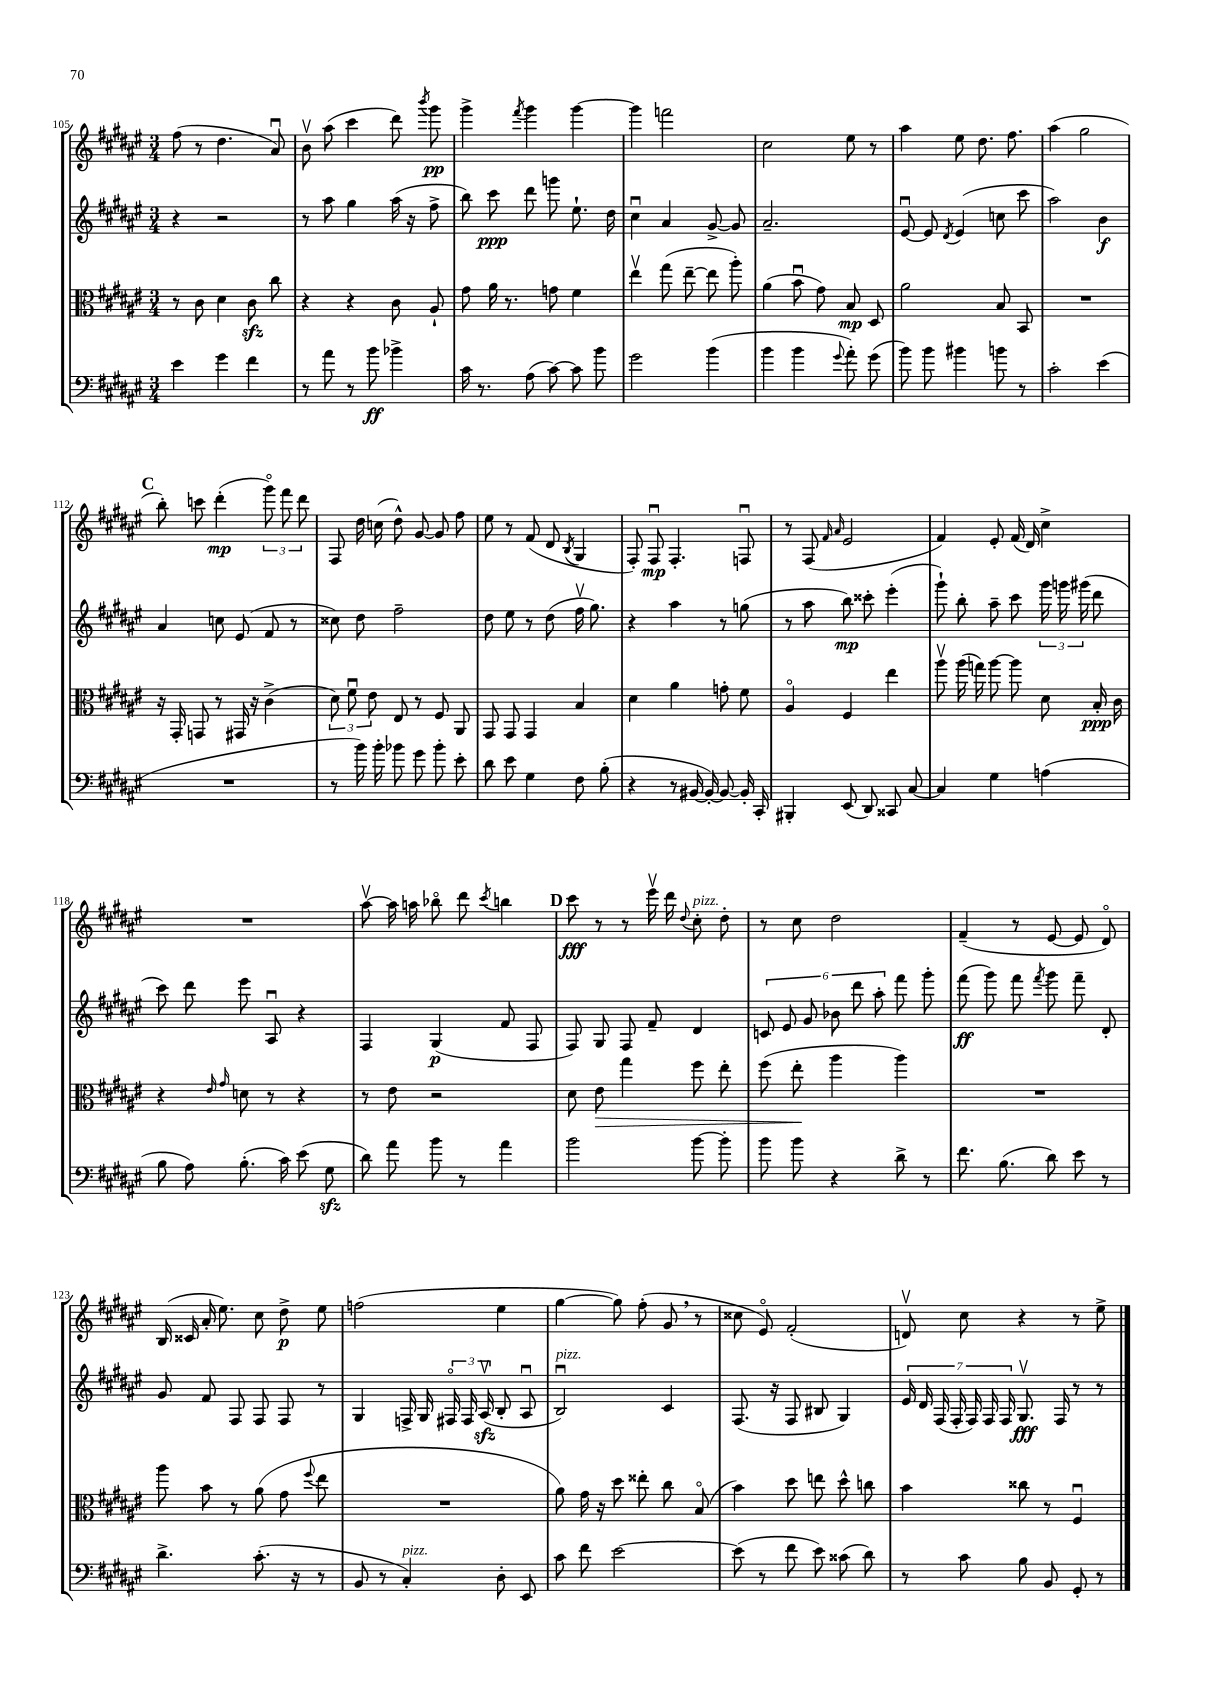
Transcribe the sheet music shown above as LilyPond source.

<<
\new StaffGroup <<
\new Staff = "s0" {
    \clef treble \key fis \major \numericTimeSignature \time 3/4
    \autoBeamOff fis''8( r8 dis''4. ais'8\downbow) |
    b'8\upbow ais''8( cis'''4 dis'''8) \acciaccatura { b'''8 } gis'''8\pp |
    gis'''4-> \acciaccatura { fis'''8 } gis'''4 gis'''4~ |
    gis'''4 f'''2 |
    cis''2 eis''8 r8 |
    ais''4 eis''8 dis''8. fis''8. |
    ais''4( gis''2 |
    \mark \markup { \bold "C" } b''8-.) c'''8 dis'''4-.\mp( \tuplet 3/2 { gis'''8\flageolet) fis'''8 dis'''8 } |
    fis8 dis''16 c''16( dis''8-^) gis'8~ gis'8 fis''8 |
    eis''8 r8 fis'8( dis'8 \acciaccatura { b8 } gis4 |
    fis8-.) fis8\downbow\mp fis4.-. f8\downbow |
    r8 fis8( \grace { fis'16 ais'16 } eis'2 |
    fis'4) eis'8-. fis'16( dis'16) cis''4-> |
    R2. |
    ais''8~\upbow ais''16 a''16 bes''8\flageolet dis'''8 \acciaccatura { cis'''8 } b''4 |
    \mark \markup { \bold "D" } cis'''8\fff r8 r8 eis'''16\upbow dis'''16 \appoggiatura { dis''8 } cis''8-.^\markup { \italic "pizz." } dis''8-. |
    r8 cis''8 dis''2 |
    fis'4--( r8 eis'8~ eis'8 dis'8\flageolet) |
    b16( cisis'16 ais'16-. eis''8.) cis''8 dis''8->\p eis''8 |
    f''2( eis''4 |
    gis''4~ gis''8) fis''8-.( gis'8 \breathe r8 |
    cisis''8 eis'8\flageolet) fis'2-.( |
    d'8\upbow) cis''8 r4 r8 eis''8-> \bar "|." |
}
\new Staff = "s1" {
    \clef treble \key fis \major \numericTimeSignature \time 3/4
    \autoBeamOff r4 r2 |
    r8 ais''8 gis''4 ais''16( r16 fis''8-> |
    b''8) cis'''8\ppp dis'''8 g'''8 eis''8.-! dis''16 |
    cis''4\downbow ais'4 gis'8~-> gis'8 |
    ais'2.-- |
    eis'8~\downbow eis'8 \acciaccatura { dis'8 } eis'4( c''8 cis'''8 |
    ais''2) b'4\f |
    \mark \markup { \bold "C" } ais'4 c''8 eis'8( fis'8 r8 |
    cisis''8) dis''8 fis''2-- |
    dis''8 eis''8 r8 dis''8( fis''16\upbow gis''8.) |
    r4 ais''4 r8 g''8( |
    r8 ais''8 b''8\mp) cisis'''8-. eis'''4-.( |
    gis'''8-!) b''8-. ais''8-- cis'''8 \tuplet 3/2 { gis'''16 g'''16 gis'''16( } dis'''8 |
    cis'''8) dis'''8 eis'''8 ais8\downbow r4 |
    fis4 gis4\p( fis'8 fis8 |
    \mark \markup { \bold "D" } fis8) gis8 fis8 fis'8-- dis'4 |
    \tuplet 6/4 { c'8 eis'8 gis'8 bes'8 dis'''8 ais''8-. } fis'''8 gis'''8-. |
    fis'''8\ff( gis'''8) fis'''8 \acciaccatura { fis'''8 } gis'''8 fis'''8-- dis'8-. |
    gis'8 fis'8 fis8 fis8 fis8 r8 |
    gis4 f16-> gis16 \tuplet 3/2 { fis16\flageolet fis16 ais16\upbow\sfz( } b8-. ais8\downbow |
    b2\downbow^\markup { \italic "pizz." }) cis'4 |
    fis8.( r16 fis8 bis8 gis4) |
    \tuplet 7/4 { eis'16 dis'16 fis16( fis16-. fis16) fis16 fis16 } gis8.\upbow\fff fis16 r8 r8 \bar "|." |
}
\new Staff = "s2" {
    \clef alto \key fis \major \numericTimeSignature \time 3/4
    \autoBeamOff r8 cis'8 dis'4 cis'8\sfz cis''8 |
    r4 r4 cis'8 ais8-! |
    gis'8 ais'16 r8. g'8 fis'4 |
    eis''4\upbow gis''8( eis''8~-- eis''8 ais''8-.) |
    ais'4( b'8\downbow gis'8) b8\mp dis8 |
    ais'2 b8 b,8 |
    R2. |
    \mark \markup { \bold "C" } r16 gis,16-. g,8 r8 gis,16 r16 cis'4->( |
    \tuplet 3/2 { dis'8) fis'8\downbow eis'8 } eis8 r8 fis8 ais,8 |
    gis,8 gis,8 gis,4 b4 |
    dis'4 ais'4 g'8-. fis'8 |
    ais4\flageolet fis4 eis''4 |
    ais''8\upbow ais''16( g''16) ais''8~ ais''8 dis'8 b16-.\ppp cis'16 |
    r4 \grace { eis'16 gis'16 } d'8 r8 r4 |
    r8 eis'8 r2 |
    \mark \markup { \bold "D" } dis'8 eis'8\> gis''4 fis''8 eis''8-. |
    fis''8( eis''8-.\! ais''4 ais''4) |
    R2. |
    ais''8 b'8 r8 ais'8( gis'8 \appoggiatura { fis''8 } eis''8 |
    R2. |
    ais'8) gis'16 r16 dis''8 eisis''8-. cis''8 b8\flageolet( |
    b'4) dis''8 e''8 dis''8-^ c''8 |
    b'4 cisis''8 r8 fis4\downbow \bar "|." |
}
\new Staff = "s3" {
    \clef bass \key fis \major \numericTimeSignature \time 3/4
    \autoBeamOff eis'4 gis'4 fis'4 |
    r8 ais'8 r8 b'8\ff bes'4-> |
    cis'16 r8. ais8( cis'8~) cis'8 b'8 |
    gis'2 b'4( |
    b'4 b'4 \appoggiatura { gis'8 } ais'8-.) gis'8( |
    b'8) b'8 bis'4 b'8 r8 |
    cis'2-. eis'4( |
    \mark \markup { \bold "C" } R2. |
    r8 b'16) b'16-. bes'8 gis'8 bes'8-. eis'8-. |
    dis'8 eis'8 gis4 fis8 b8-.( |
    r4 r8 bis,16~ bis,16~-.) bis,8~ bis,16-. cis,16-. |
    bis,,4-. eis,8( dis,8) cisis,8 cis8~ |
    cis4 gis4 a4( |
    b8 ais8) b8.-.( cis'16) eis'8( gis8\sfz |
    dis'8) ais'8 b'8 r8 ais'4 |
    \mark \markup { \bold "D" } b'2 b'8~ b'8-. |
    b'8 b'8 r4 dis'8-> r8 |
    fis'8. b8.( dis'8) eis'8 r8 |
    dis'4.-> cis'8.-.( r16 r8 |
    b,8 r8 cis4-.^\markup { \italic "pizz." }) dis8-. eis,8 |
    cis'8 fis'8 eis'2~ |
    eis'8( r8 fis'8 eis'8) cisis'8( dis'8) |
    r8 cis'8 b8 b,8 gis,8-. r8 \bar "|." |
}
>>
>>
\layout { \context { \Score currentBarNumber = #105 } }
